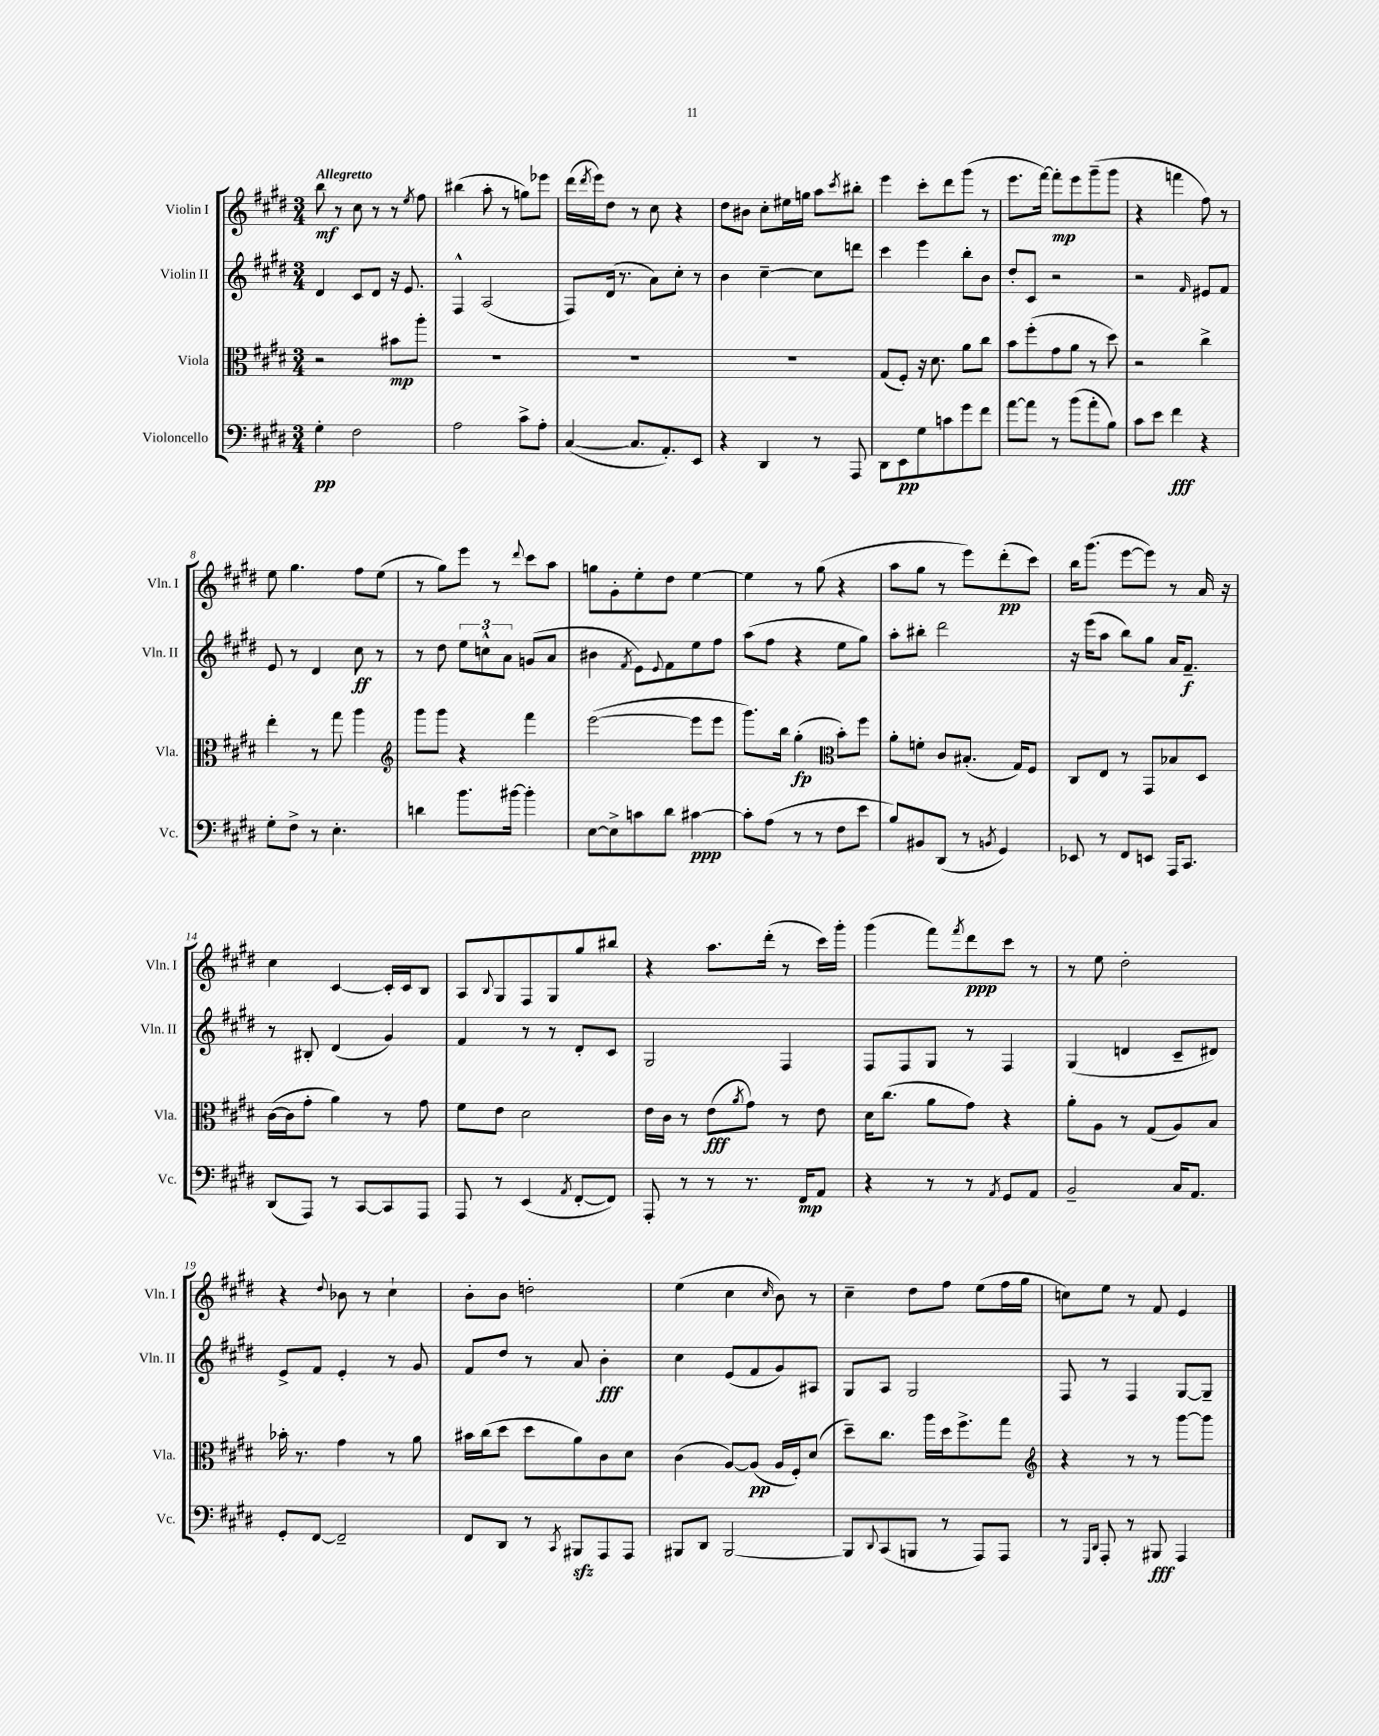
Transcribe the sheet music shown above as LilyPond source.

<<
\new StaffGroup <<
\new Staff = "s0" \with { instrumentName = "Violin I" shortInstrumentName = "Vln. I" } {
    \clef treble \key e \major \numericTimeSignature \time 3/4 \tempo "Allegretto"
    b''8\mf r8 cis''8 r8 r8 \acciaccatura { e''8 } fis''8 |
    bis''4( a''8-. r8 g''8) ees'''8 |
    dis'''16( \acciaccatura { dis'''8 } e'''16) dis''8 r8 cis''8 r4 |
    dis''8 bis'8 cis''8-. eis''16 g''16 a''8 \acciaccatura { cis'''8 } bis''8-. |
    e'''4 cis'''8-. dis'''8 gis'''8( r8 |
    e'''8. fis'''16~) fis'''8-.\mp e'''8 gis'''8--( gis'''8 |
    r4 f'''4 fis''8) r8 |
    e''8 gis''4. fis''8 e''8( |
    r8 gis''8) e'''8 r8 \appoggiatura { dis'''8 } cis'''8 a''8 |
    g''8 gis'8-. e''8-. dis''8 e''4~ |
    e''4 r8 gis''8( r4 |
    a''8 gis''8 r8 e'''8) dis'''8-.\pp( cis'''8) |
    b''16 gis'''8.( e'''8~ e'''8) r8 a'16 r16 |
    cis''4 cis'4~ cis'16-. cis'16 b8 |
    a8 \appoggiatura { b8 } gis8 fis8 gis8 gis''8 bis''8 |
    r4 a''8. dis'''16-.( r8 cis'''16) gis'''16-. |
    gis'''4( fis'''8) \acciaccatura { fis'''8 } dis'''8\ppp cis'''8 r8 |
    r8 e''8 dis''2-. |
    r4 \appoggiatura { dis''8 } bes'8 r8 cis''4-! |
    b'8-. b'8 d''2-. |
    e''4( cis''4 \grace { cis''16 } b'8) r8 |
    cis''4-- dis''8 fis''8 e''8( fis''16 gis''16 |
    c''8) e''8 r8 fis'8 e'4 \bar "|." |
}
\new Staff = "s1" \with { instrumentName = "Violin II" shortInstrumentName = "Vln. II" } {
    \clef treble \key e \major \numericTimeSignature \time 3/4
    dis'4 cis'8 dis'8 r16 e'8. |
    fis4-^ a2( |
    fis8) dis'16( r8. a'8) cis''8-. r8 |
    b'4 cis''4~-- cis''8 d'''8 |
    cis'''4 e'''4 b''8-. b'8 |
    dis''8-. cis'8 r2 |
    r2 \grace { fis'16 } eis'8 fis'8 |
    e'8 r8 dis'4 cis''8\ff r8 |
    r8 dis''8 \tuplet 3/2 { e''8 c''8-^ a'8 } g'8( a'8 |
    bis'4 \acciaccatura { fis'8 } e'8) \appoggiatura { e'8 } fis'8 e''8 fis''8 |
    a''8( fis''8 r4 e''8 gis''8) |
    a''8-. bis''8-. dis'''2 |
    r16 e'''16( a''8 b''8) gis''8 a'16 fis'8.--\f |
    r8 bis8-. dis'4( gis'4) |
    fis'4 r8 r8 dis'8-. cis'8 |
    gis2 fis4 |
    fis8 fis8 gis8 r8 fis4 |
    gis4( d'4 cis'8-- dis'8) |
    e'8-> fis'8 e'4-. r8 gis'8 |
    fis'8 dis''8 r8 a'8 b'4-.\fff |
    cis''4 e'8( fis'8 gis'8) ais8 |
    gis8 a8 gis2 |
    fis8 r8 fis4 gis8~ gis8-- \bar "|." |
}
\new Staff = "s2" \with { instrumentName = "Viola" shortInstrumentName = "Vla." } {
    \clef alto \key e \major \numericTimeSignature \time 3/4
    r2 bis'8\mp a''8-. |
    R2. |
    R2. |
    R2. |
    gis8( fis8-.) r16 dis'8. a'8 cis''8 |
    b'8 fis''8-.( gis'8 a'8 r8 dis''8) |
    r2 cis''4-> |
    e''4-. r8 gis''8 a''4 |
    \clef treble gis'''8 gis'''8 r4 fis'''4 |
    e'''2~( e'''8 e'''8 |
    gis'''8.) b''16 gis''4-.\fp( \clef alto b'8-.) fis''8 |
    a'8-. f'8-. cis'8 bis8.-.( gis16) fis8 |
    cis8 e8 r8 gis,8 bes8 dis8 |
    cis'16~( cis'16 gis'8-. a'4) r8 gis'8 |
    fis'8 e'8 dis'2 |
    e'16 cis'16 r8 e'8\fff( \acciaccatura { a'8 } gis'8) r8 e'8 |
    dis'16 cis''8.( a'8 gis'8) r4 |
    a'8-. a8 r8 gis8( a8) b8 |
    bes'16-. r8. gis'4 r8 a'8 |
    bis'16 cis''16( dis''8 dis''8 a'8) cis'8 dis'8 |
    cis'4( a8~) a8\pp( a16 fis16-.) dis'8( |
    dis''8--) cis''8. a''16 dis''16 fis''8.-> gis''8 |
    \clef treble r4 r8 r8 gis'''8~ gis'''8 \bar "|." |
}
\new Staff = "s3" \with { instrumentName = "Violoncello" shortInstrumentName = "Vc." } {
    \clef bass \key e \major \numericTimeSignature \time 3/4
    gis4-.\pp fis2 |
    a2 cis'8-> a8-. |
    cis4~( cis8. a,8.-.) e,8 |
    r4 dis,4 r8 a,,8 |
    dis,8 e,8\pp gis8 c'8 gis'8 fis'8 |
    a'8~ a'8 r8 b'8( a'8-. b8) |
    cis'8 e'8 fis'4\fff r4 |
    gis8-. fis8-> r8 e4.-. |
    d'4 b'8. bis'16~ bis'4-. |
    e8~ e8-> c'8 dis'8 cis'4~\ppp |
    cis'8-. a8( r8 r8 fis8 e'8 |
    b8) bis,8 dis,8( r8 \acciaccatura { b,8 } gis,4) |
    ees,8 r8 fis,8 e,8 a,,16 cis,8. |
    dis,8( a,,8) r8 cis,8~ cis,8 a,,8 |
    a,,8 r8 e,4( \acciaccatura { a,8 } fis,8~-. fis,8) |
    a,,8-. r8 r8 r8. fis,16\mp a,8 |
    r4 r8 r8 \acciaccatura { a,8 } gis,8 a,8 |
    b,2-- cis16 a,8. |
    gis,8-. fis,8~ fis,2-- |
    fis,8 dis,8 r8 \acciaccatura { cis,8 } bis,,8\sfz a,,8 a,,8 |
    bis,,8 dis,8 bis,,2~ |
    bis,,8 \appoggiatura { dis,8 } cis,8( b,,8 r8 a,,8) a,,8 |
    r8 \grace { gis,,16 dis,16 } a,,8-. r8 bis,,8\fff a,,4 \bar "|." |
}
>>
>>
